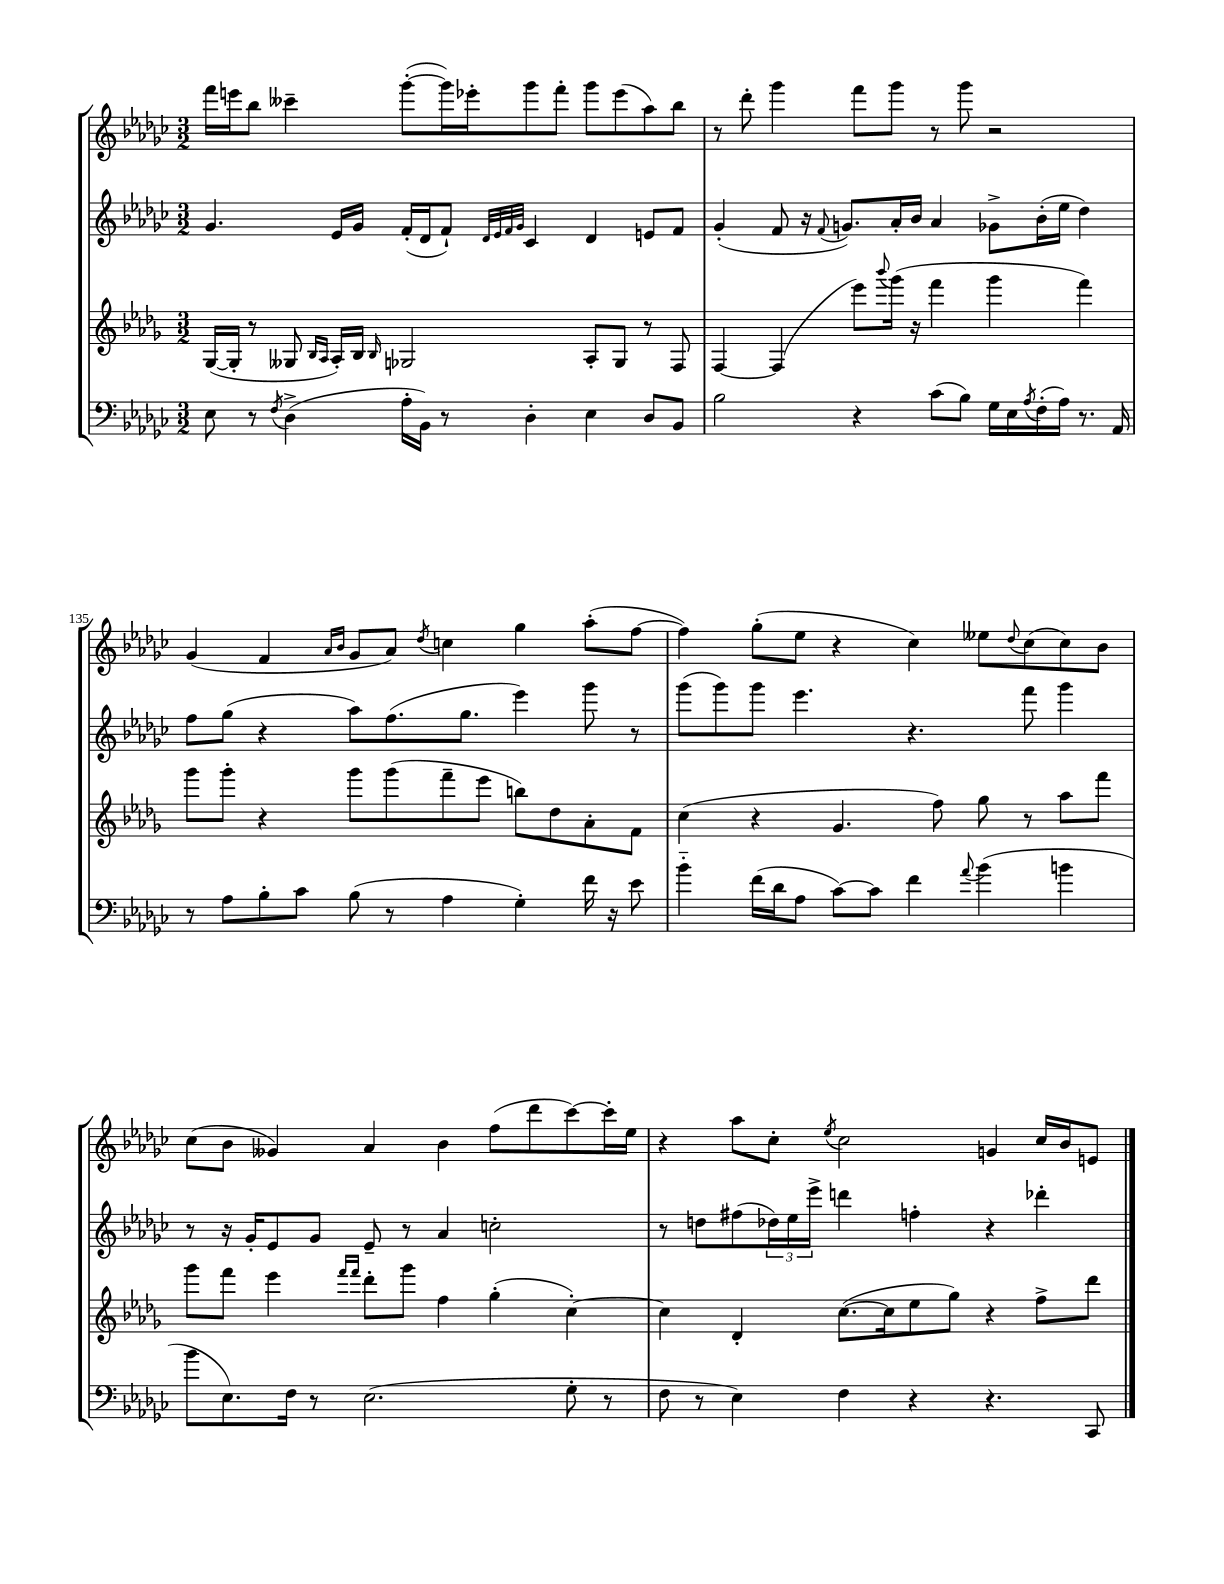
<<
\new StaffGroup <<
\new Staff = "s0" {
    \clef treble \key ges \major \numericTimeSignature \time 3/2
    f'''16 e'''16 bes''8 ceses'''4-- ges'''8~-.( ges'''16) ees'''16-. ges'''8 f'''8-. ges'''8 ees'''8( aes''8) bes''8 |
    r8 des'''8-. ges'''4 f'''8 ges'''8 r8 ges'''8 r2 |
    ges'4( f'4 \grace { aes'16 bes'16 } ges'8 aes'8) \acciaccatura { des''8 } c''4 ges''4 aes''8-.( f''8~ |
    f''4) ges''8-.( ees''8 r4 ces''4) eeses''8 \appoggiatura { des''8 } ces''8( ces''8) bes'8 |
    ces''8( bes'8 geses'4) aes'4 bes'4 f''8( des'''8 ces'''8~) ces'''16-. ees''16 |
    r4 aes''8 ces''8-. \acciaccatura { ees''8 } ces''2 g'4 ces''16 bes'16 e'8 \bar "|." |
}
\new Staff = "s1" {
    \clef treble \key ges \major \numericTimeSignature \time 3/2
    ges'4. ees'16 ges'16 f'16-.( des'16 f'8-!) \grace { des'32 ees'32 f'32 ges'32 } ces'4 des'4 e'8 f'8 |
    ges'4-.( f'8 r16 \appoggiatura { f'8 } g'8.) aes'16-. bes'16 aes'4 ges'8-> bes'16-.( ees''16 des''4) |
    f''8 ges''8( r4 aes''8) f''8.( ges''8. ees'''4) ges'''8 r8 |
    ges'''8( ges'''8) ges'''8 ees'''4. r4. f'''8 ges'''4 |
    r8 r16 ges'16-. ees'8 ges'8 ees'8-- r8 aes'4 c''2-. |
    r8 d''8 fis''8( \tuplet 3/2 { des''16) ees''16 ees'''16-> } d'''4 f''4-. r4 des'''4-. \bar "|." |
}
\new Staff = "s2" {
    \clef treble \key des \major \numericTimeSignature \time 3/2
    ges16~( ges16-. r8 geses8 \grace { bes16 aes16 } aes16-.) bes16 \grace { bes16 } ges2 aes8-. ges8 r8 f8 |
    f4~ f4( ees'''8) \appoggiatura { bes'''8 } ges'''16( r16 f'''4 ges'''4 f'''4) |
    ges'''8 ges'''8-. r4 ges'''8 ges'''8( f'''8-- ees'''8 b''8) des''8 aes'8-. f'8 |
    c''4( r4 ges'4. f''8) ges''8 r8 aes''8 f'''8 |
    ges'''8 f'''8 ees'''4 \grace { f'''16 f'''16 } des'''8-. ges'''8 f''4 ges''4-.( c''4~-.) |
    c''4 des'4-. c''8.~( c''16 ees''8 ges''8) r4 f''8-> des'''8 \bar "|." |
}
\new Staff = "s3" {
    \clef bass \key ges \major \numericTimeSignature \time 3/2
    ees8 r8 \acciaccatura { f8 } des4->( aes16-. bes,16) r8 des4-. ees4 des8 bes,8 |
    bes2 r4 ces'8( bes8) ges16 ees16 \acciaccatura { aes8 } f16-.( aes16) r8. aes,16 |
    r8 aes8 bes8-. ces'8 bes8( r8 aes4 ges4-.) f'16 r16 ees'8 |
    bes'4-_ f'16( des'16 aes8 ces'8~) ces'8 f'4 \appoggiatura { aes'8 } bes'4( b'4 |
    bes'8 ees8.) f16 r8 ees2.( ges8-. r8 |
    f8 r8 ees4) f4 r4 r4. ces,8 \bar "|." |
}
>>
>>
\layout { \context { \Score currentBarNumber = #133 \override BarNumber.break-visibility = ##(#f #t #t) barNumberVisibility = #(every-nth-bar-number-visible 5) } }
